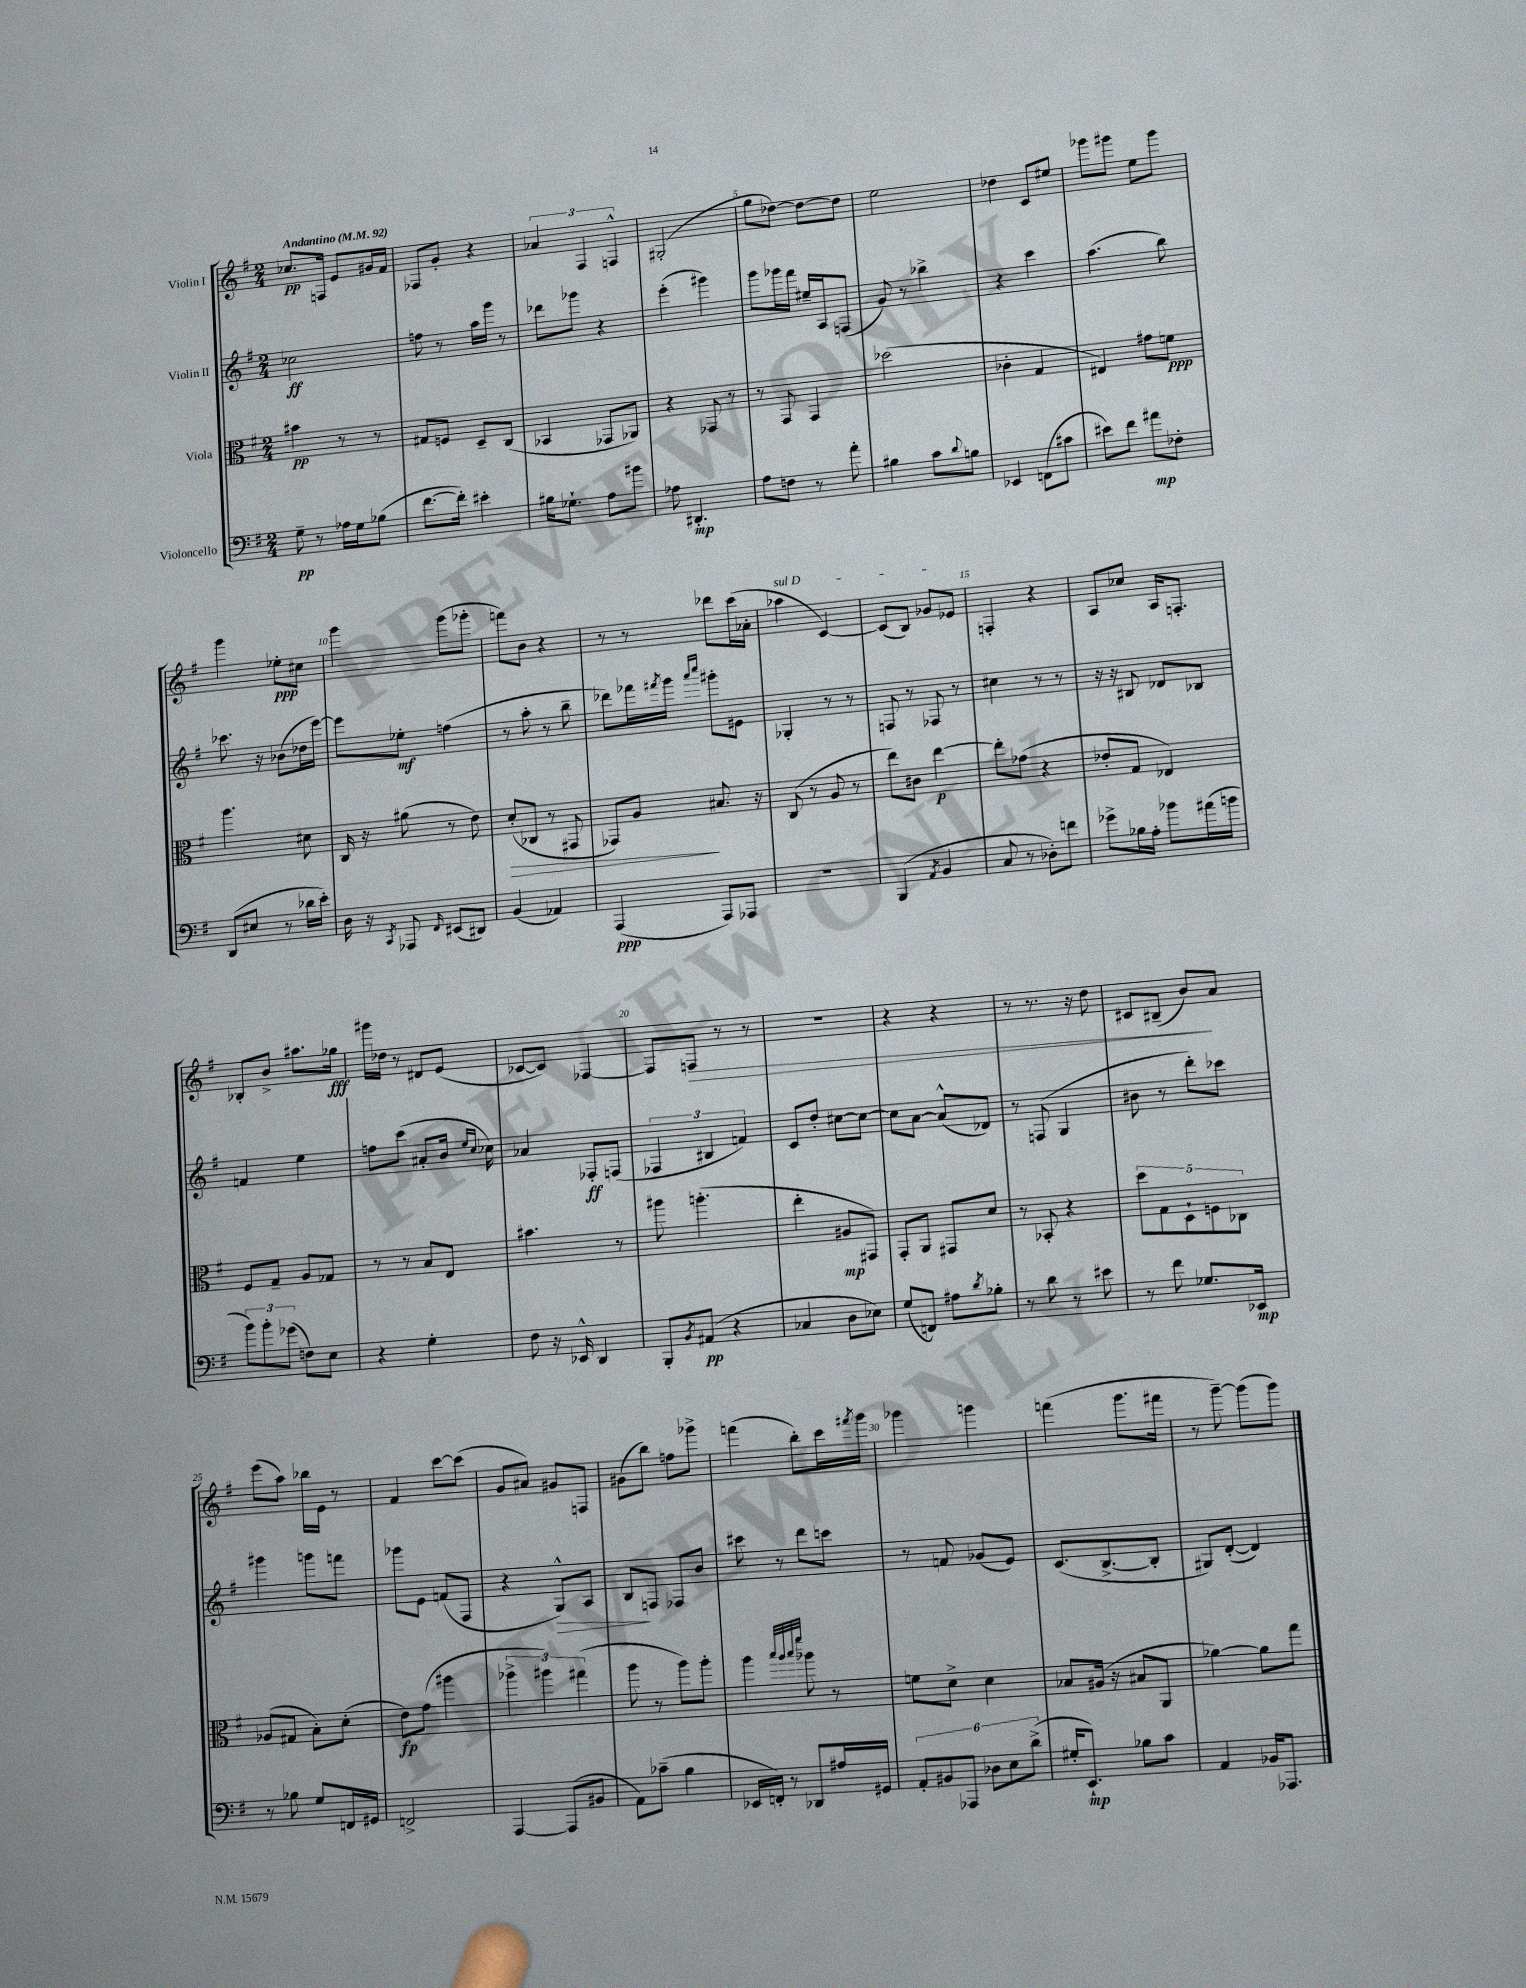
<<
\new StaffGroup <<
\new Staff = "s0" \with { instrumentName = "Violin I" } {
    \clef treble \key g \major \numericTimeSignature \time 2/4 \tempo "Andantino" 4 = 92
    ces''8.\pp f16 e'8 gis'16 fis'16 |
    fes8 g'8-. r4 |
    \tuplet 3/2 { aes'4 fis4 f4-^ } |
    gis2-.( |
    g''8 des''8~) des''8~ des''8 |
    e''2 |
    des''4 c'8 eis''8 |
    ges'''8 gis'''8 e''8 gis'''8 |
    g'''4 ees''8-.\ppp cis''8 |
    g'''4 g'''8( ges'''8-. |
    f'''8) b'8 r4 |
    r8 r8 des'''8 c'''16( aes'16-. |
    \once \override TextSpanner.bound-details.left.text = \markup { \italic "sul D" } aes''4\startTextSpan c'4~) |
    c'8( b8) ges'8 ees'8\stopTextSpan |
    f4-. r4 |
    a8 ces''8 a16 f8.-. |
    bes8-. b'8-> ais''8. ges''16\fff |
    gis'''16 des''16 r8 dis'8 e'8( |
    ces'8~ ces'8) fes4~ |
    fes8 f8\> r8 r8 |
    r2 |
    r4 r4 |
    r8 r8. r16 d''8 |
    cis'8 bis8--( b'8\!) a'8 |
    e'''8( a''8) bes''16 e'16 r8 |
    fis'4 c'''8~ c'''8( |
    g'8 ais'8) gis'8 f8 |
    gis'8( b''8) f''8 ges'''8-> |
    f'''4( b''8-.) c'''16 \acciaccatura { fis'''8 } g'''16 |
    ges'''4 g'''4 |
    f'''4( g'''8. fis'''16 |
    r8 g'''8~--) g'''8( g'''8) \bar "|." |
}
\new Staff = "s1" \with { instrumentName = "Violin II" } {
    \clef treble \key g \major \numericTimeSignature \time 2/4
    ces''2\ff |
    f''8 r8 a''16 g'''16 r8 |
    des'''8 ges'''8 r4 |
    e'''4-.( gis'''4) |
    g'''8 ges'''16 fis'''16 eis''16-- a16 f8( |
    g'8) r8 bes''4-> |
    r4 c'''4 |
    a''4.( b''8) |
    ces'''8. r16 bes'8( des''16 e'''16~) |
    e'''8 ees''8-.\mf f''4( |
    r8 a''8-. r8 b''8-- |
    des'''8) fes'''16 \acciaccatura { fis'''8 } g'''16 \grace { a'''16 c''''16 } gis'''8-. eis'8 |
    ges4-. r8 r8 |
    f8 r8 fes8 r8 |
    cis''4 r8 r8 |
    r16 r16 bis8 des'8 bes8 |
    f'4 e''4 |
    f''8 c'''8( ais'8-. b'16 \grace { e''16 c''16 } ces''16) |
    aes'4 fes8-.\ff f8( |
    \tuplet 3/2 { fes4 bis4 f'4) } |
    c'8 d''8-. cis''8~ cis''8~ |
    cis''8 a'8~ a'8-^( des'8) |
    r8 f8( g4 |
    bis'8 r8 d'''8-.) ces'''8 |
    gis'''4 g'''8 f'''8 |
    ges'''8 e'8 f'8( fis8 |
    r4 g8-^\>) a8 |
    b8\! f8 fes8 b'8 |
    cis'''8 r8 d'''8 c'''8 |
    r8 f'8 ges'8( e'8) |
    c'8.( b8.~-> b8-. |
    gis8) d'8~-.( d'4) \bar "|." |
}
\new Staff = "s2" \with { instrumentName = "Viola" } {
    \clef alto \key g \major \numericTimeSignature \time 2/4
    bis'4\pp r8 r8 |
    gis8 f8 d8-- c8( |
    bes,4 ges,8 aes,8) |
    r4 ges,8 r8 |
    r8 g,8 g,4 |
    des''2( |
    ces'4-. g4 |
    eis4) gis'8 f'8\ppp |
    a''4. dis'8 |
    c16 r16 ais'8( r8 e'8) |
    d'8-.\>( ces8 r8 gis,8 |
    ges,8) a8\! bis8. r16 |
    c8( r8 a8 r8 |
    e''8) cis'8 e''4~\p |
    e''8-. ges'8( r4 |
    ees'8-. g8 ees4) |
    fis8 g8-- a8 ges8 |
    r8 r8 b8 e8 |
    bis'4. r8 |
    ais''8 a''4.-.( |
    e''4-. ais8\mp gis,8) |
    g,8-. a,8 gis,8 d'8 |
    r8 bes,8-. r4 |
    \tuplet 5/4 { d''8 g8 d8-! f8 ces8 } |
    aes8( gis8 b8-.) d'8-.( |
    e'8\fp) g'8( ais''4 |
    \tuplet 3/2 { aes''4-> ais''4) gis''4( } |
    a''8 r8 a''8) a''8-. |
    a''4 \grace { b''32 a''32 b''32 fis'''32 } aes''8 r8 |
    f'8 d'8-> d'4 |
    bes8 ais16( r16 bis8 a,8 |
    aes'4~) aes'8 g''8 \bar "|." |
}
\new Staff = "s3" \with { instrumentName = "Violoncello" } {
    \clef bass \key g \major \numericTimeSignature \time 2/4
    g8--\pp r8 aes16 g16 bes8( |
    fis'8.~ fis'16-.) eis'4-. |
    bis16 ges8.-! a8 bis'8 |
    aes8 dis,4.-.\mp |
    a8 f8 r8 a'8-. |
    bis4 c'8 \appoggiatura { d'8 } b8 |
    ees,4 f,8( cis'8 |
    eis'8) fis'8 ais'8\mp fes8-. |
    d,8( eis8 r8 des'16 e'16-.) |
    d16 r16 \acciaccatura { c,8 } aes,,8 \grace { fis,16 } eis,8( dis,8) |
    b,4( aes,4) |
    a,,4\ppp( a,,8) aes,,8 |
    R2 |
    b,,4( \acciaccatura { a,8 } b,4 |
    c8 r8 des8-.) f'8 |
    ges'8-> bes16 a16-. bes'8 ais'16( b'16 |
    \tuplet 3/2 { b'8) b'8-. ges'8( } f8) e8 |
    r4 g4-. |
    fis8 r16 ees,16-^ d,4 |
    b,,8-. \acciaccatura { b,8 } ais,8\pp( r4 |
    ces4 d8 ees8) |
    g8( f,8) ais8 \acciaccatura { d'8 } bes8-. |
    r8 d'8 r8 eis'8 |
    r8 fis'8 ges8. ees,16\mp |
    r8 bes8 g8 f,16 gis,16 |
    f,2-> |
    a,,4~ a,,8( bis,8 |
    a,8) ces'8--( b4 |
    ees,16 f,16-.) r8 des,8 ais16 gis,16 |
    \tuplet 6/4 { a,8-. bis,8 aes,,8 des8 e8 d'8->( } |
    gis16-. e,8.-!\mp) bes8 c'8 |
    a,4 bes,16 aes,,8. \bar "|." |
}
>>
>>
\layout { \context { \Score \override BarNumber.break-visibility = ##(#f #t #t) barNumberVisibility = #(every-nth-bar-number-visible 5) } }
